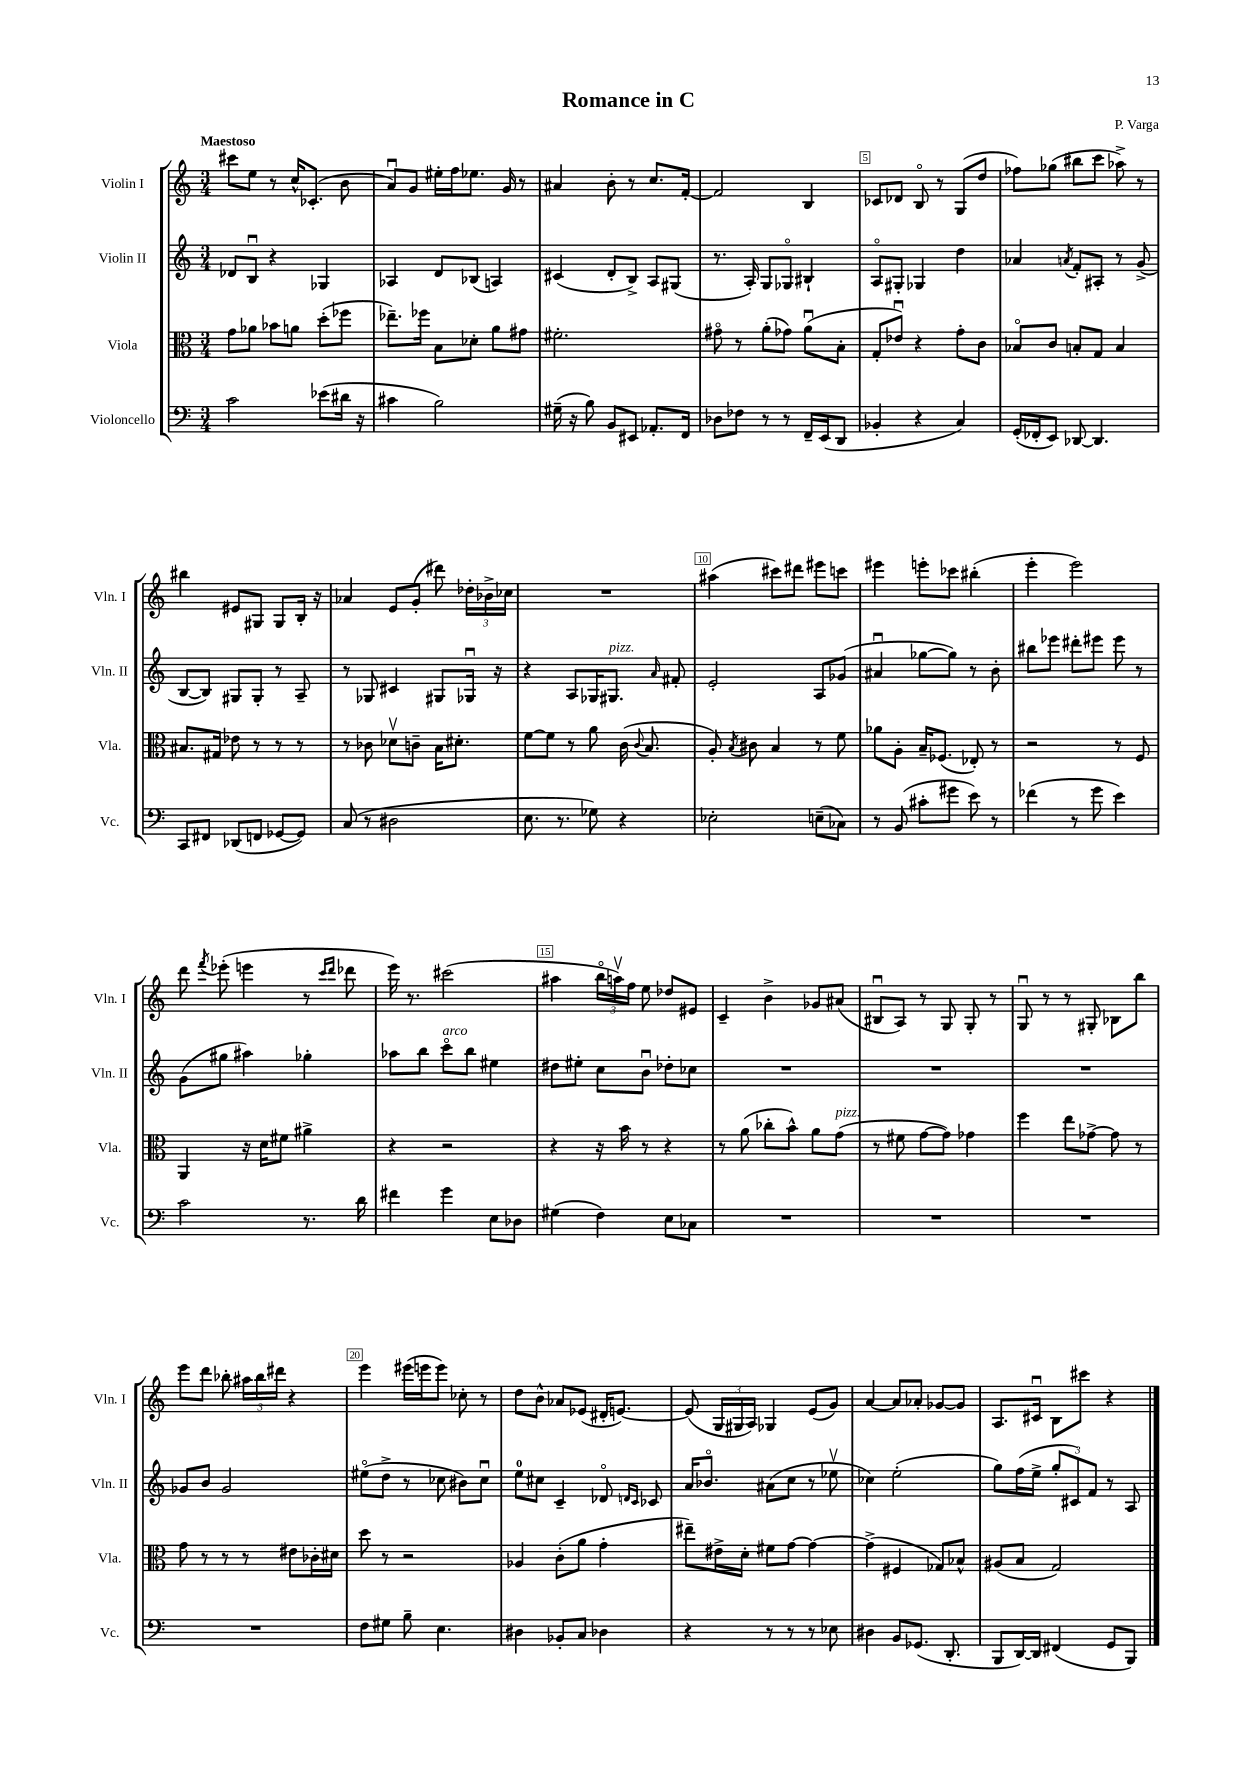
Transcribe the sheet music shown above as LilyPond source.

\header { title = "Romance in C" composer = "P. Varga" }
<<
\new StaffGroup <<
\new Staff = "s0" \with { instrumentName = "Violin I" shortInstrumentName = "Vln. I" } {
    \clef treble \key c \major \numericTimeSignature \time 3/4 \tempo "Maestoso"
    \autoBeamOff cis'''8[ e''8] r8 c''16[-^ ces'8.]-.( b'8 |
    a'8[\downbow) g'8] eis''16[-. f''16 ees''8.] g'16 r8 |
    ais'4 b'8-. r8 c''8.[ f'16]~-. |
    f'2 b4 |
    ces'8[ des'8] b8\flageolet r8 g8[( d''8] |
    fes''8[) ges''8]( bis''8[ c'''8] aes''8->) r8 |
    bis''4 eis'8[ gis8] gis8[ b16]-. r16 |
    aes'4 e'8[ g'8]-.( dis'''8) \tuplet 3/2 { des''16[-. bes'16-> ces''16] } |
    R2. |
    ais''4( cis'''8[) dis'''8] eis'''8[ c'''8] |
    eis'''4 e'''8[-. ces'''8] bis''4-.( |
    e'''4-. e'''2) |
    d'''8 \acciaccatura { f'''8 } ees'''8-.( e'''4 r8 \grace { c'''16[ d'''16] } des'''8 |
    e'''16) r8. cis'''2( |
    ais''4 \tuplet 3/2 { b''16[\flageolet a''16\upbow) f''16] } e''8 des''8[ eis'8] |
    c'4-- b'4-> ges'8[ ais'8]( |
    bis8[\downbow a8]) r8 g8 g8-. r8 |
    g8\downbow r8 r8 gis8-. bes8[ b''8] |
    e'''8[ d'''8] bes''8-. \tuplet 3/2 { ais''16[ bes''16 dis'''16] } r4 |
    e'''4 eis'''16[( e'''16 e'''8]) ces''8-. r8 |
    d''8[ b'8]-^ aes'8[ ees'8]( dis'16[-. e'8.]~) |
    e'8( \tuplet 3/2 { g16[ gis16 a16]) } ges4 e'8[( g'8]) |
    a'4~ a'8[ aes'8]-. ges'8[~ ges'8] |
    a8.[ cis'16]\downbow b8[ cis'''8] r4 \bar "|." |
}
\new Staff = "s1" \with { instrumentName = "Violin II" shortInstrumentName = "Vln. II" } {
    \clef treble \key c \major \numericTimeSignature \time 3/4
    \autoBeamOff des'8[ b8]\downbow r4 ges4 |
    aes4 d'8[ bes8]( a4) |
    cis'4( d'8[-. b8]->) a8[ gis8]( |
    r8. a16-.) g8[ ges8]\flageolet bis4-! |
    a8[\flageolet gis8]-. ges4 d''4 |
    aes'4 \acciaccatura { a'8 } f'8[-. ais8]-. r8 g'8->( |
    b8[~ b8]) gis8[ gis8]-. r8 a8-- |
    r8 ges8 cis'4 gis8[ ges16]\downbow r16 |
    r4 a8[ ges16 gis8.]^\markup { \italic "pizz." } \grace { a'16 } fis'8-. |
    e'2-. a8[ ges'8]( |
    ais'4\downbow ges''8[~ ges''8]) r8 b'8-. |
    bis''8[ ees'''8] dis'''8[-. eis'''8] eis'''8 r8 |
    g'8[( gis''8] ais''4) ges''4-. |
    aes''8[ b''8] c'''8[\flageolet^\markup { \italic "arco" } b''8] eis''4 |
    dis''8[ eis''8]-. c''8[ b'8]\downbow des''8[-. ces''8] |
    R2. |
    R2. |
    R2. |
    ges'8[ b'8] ges'2 |
    eis''8[\flageolet( d''8]-> r8 ces''8 bis'8[) ces''8]\downbow |
    e''8[-0 cis''8] c'4-- des'8\flageolet \grace { d'16[ c'16] } ces'8 |
    a'16[ bes'8.]\flageolet ais'8[( c''8] r8 ees''8\upbow |
    ces''4) e''2-.( |
    g''8[) f''16( e''16]-> \tuplet 3/2 { g''8[-. cis'8) f'8] } r8 a8 \bar "|." |
}
\new Staff = "s2" \with { instrumentName = "Viola" shortInstrumentName = "Vla." } {
    \clef alto \key c \major \numericTimeSignature \time 3/4
    \autoBeamOff g'8[ aes'8] bes'8[ a'8] d''8[-.( fes''8] |
    ees''8.[--) fes''16] b8[ des'8]-. a'8[ gis'8] |
    fis'2.-. |
    gis'8\flageolet r8 a'8[-.( ges'8]) a'8[\downbow( b8]-. |
    g8[-. ees'8]\downbow) r4 g'8[-. c'8] |
    bes8[\flageolet c'8] b8[-. g8] b4 |
    bis8.[ gis16] ees'8 r8 r8 r8 |
    r8 ces'8 des'8[\upbow c'8]-- b16[ dis'8.]-. |
    f'8[~ f'8] r8 a'8 c'16( \appoggiatura { c'8 } b8. |
    a8-.) \acciaccatura { b8 } cis'8 b4 r8 f'8 |
    aes'8[ a8]-. b16[-- fes8.]( ees8-.) r8 |
    r2 r8 f8 |
    a,4 r16 d'16[ fis'8] ais'4-> |
    r4 r2 |
    r4 r16 b'16 r8 r4 |
    r8 a'8( ces''8[-. b'8]-^) a'8[ g'8]^\markup { \italic "pizz." }( |
    r8 fis'8 g'8[~ g'8]) ges'4 |
    f''4 e''8[ ges'8]~-> ges'8 r8 |
    g'8 r8 r8 r8 eis'8[ ces'16-. dis'16] |
    d''8 r8 r2 |
    aes4 c'8[-.( a'8] g'4-. |
    eis''8[--) eis'16-> d'16]-. fis'8[ g'8]~ g'4~ |
    g'4->( fis4 ges8[) bes8]-^ |
    ais8[( b8] g2) \bar "|." |
}
\new Staff = "s3" \with { instrumentName = "Violoncello" shortInstrumentName = "Vc." } {
    \clef bass \key c \major \numericTimeSignature \time 3/4
    \autoBeamOff c'2 ees'8[( dis'16] r16 |
    cis'4 b2) |
    gis16--( r16 b8) b,8[ eis,8] aes,8.[-. f,16] |
    des8[ fes8] r8 r8 f,16[-- e,16( d,8] |
    bes,4-. r4 c4) |
    g,16[-.( fes,16-. e,8]) des,8~ des,4. |
    c,8[ fis,8] des,8[( f,8] ges,8[~ ges,8]) |
    c8( r8 dis2 |
    e8. r8. ges8) r4 |
    ees2-. e8[--( ces8]) |
    r8 b,8( cis'8[-. gis'8] e'8) r8 |
    fes'4( r8 g'8 e'4) |
    c'2 r8. d'16 |
    fis'4 g'4 e8[ des8] |
    gis4( f4) e8[ ces8] |
    R2. |
    R2. |
    R2. |
    R2. |
    f8[ gis8] b8-- e4. |
    dis4 bes,8[-. c8] des4 |
    r4 r8 r8 r8 ees8 |
    dis4 b,8[ ges,8.]( d,8.-. |
    b,,8[ d,16~) d,16] fis,4( g,8[ b,,8]) \bar "|." |
}
>>
>>
\layout { \context { \Score \override BarNumber.break-visibility = ##(#f #t #t) barNumberVisibility = #(every-nth-bar-number-visible 5) \override BarNumber.stencil = #(make-stencil-boxer 0.1 0.3 ly:text-interface::print) } }
